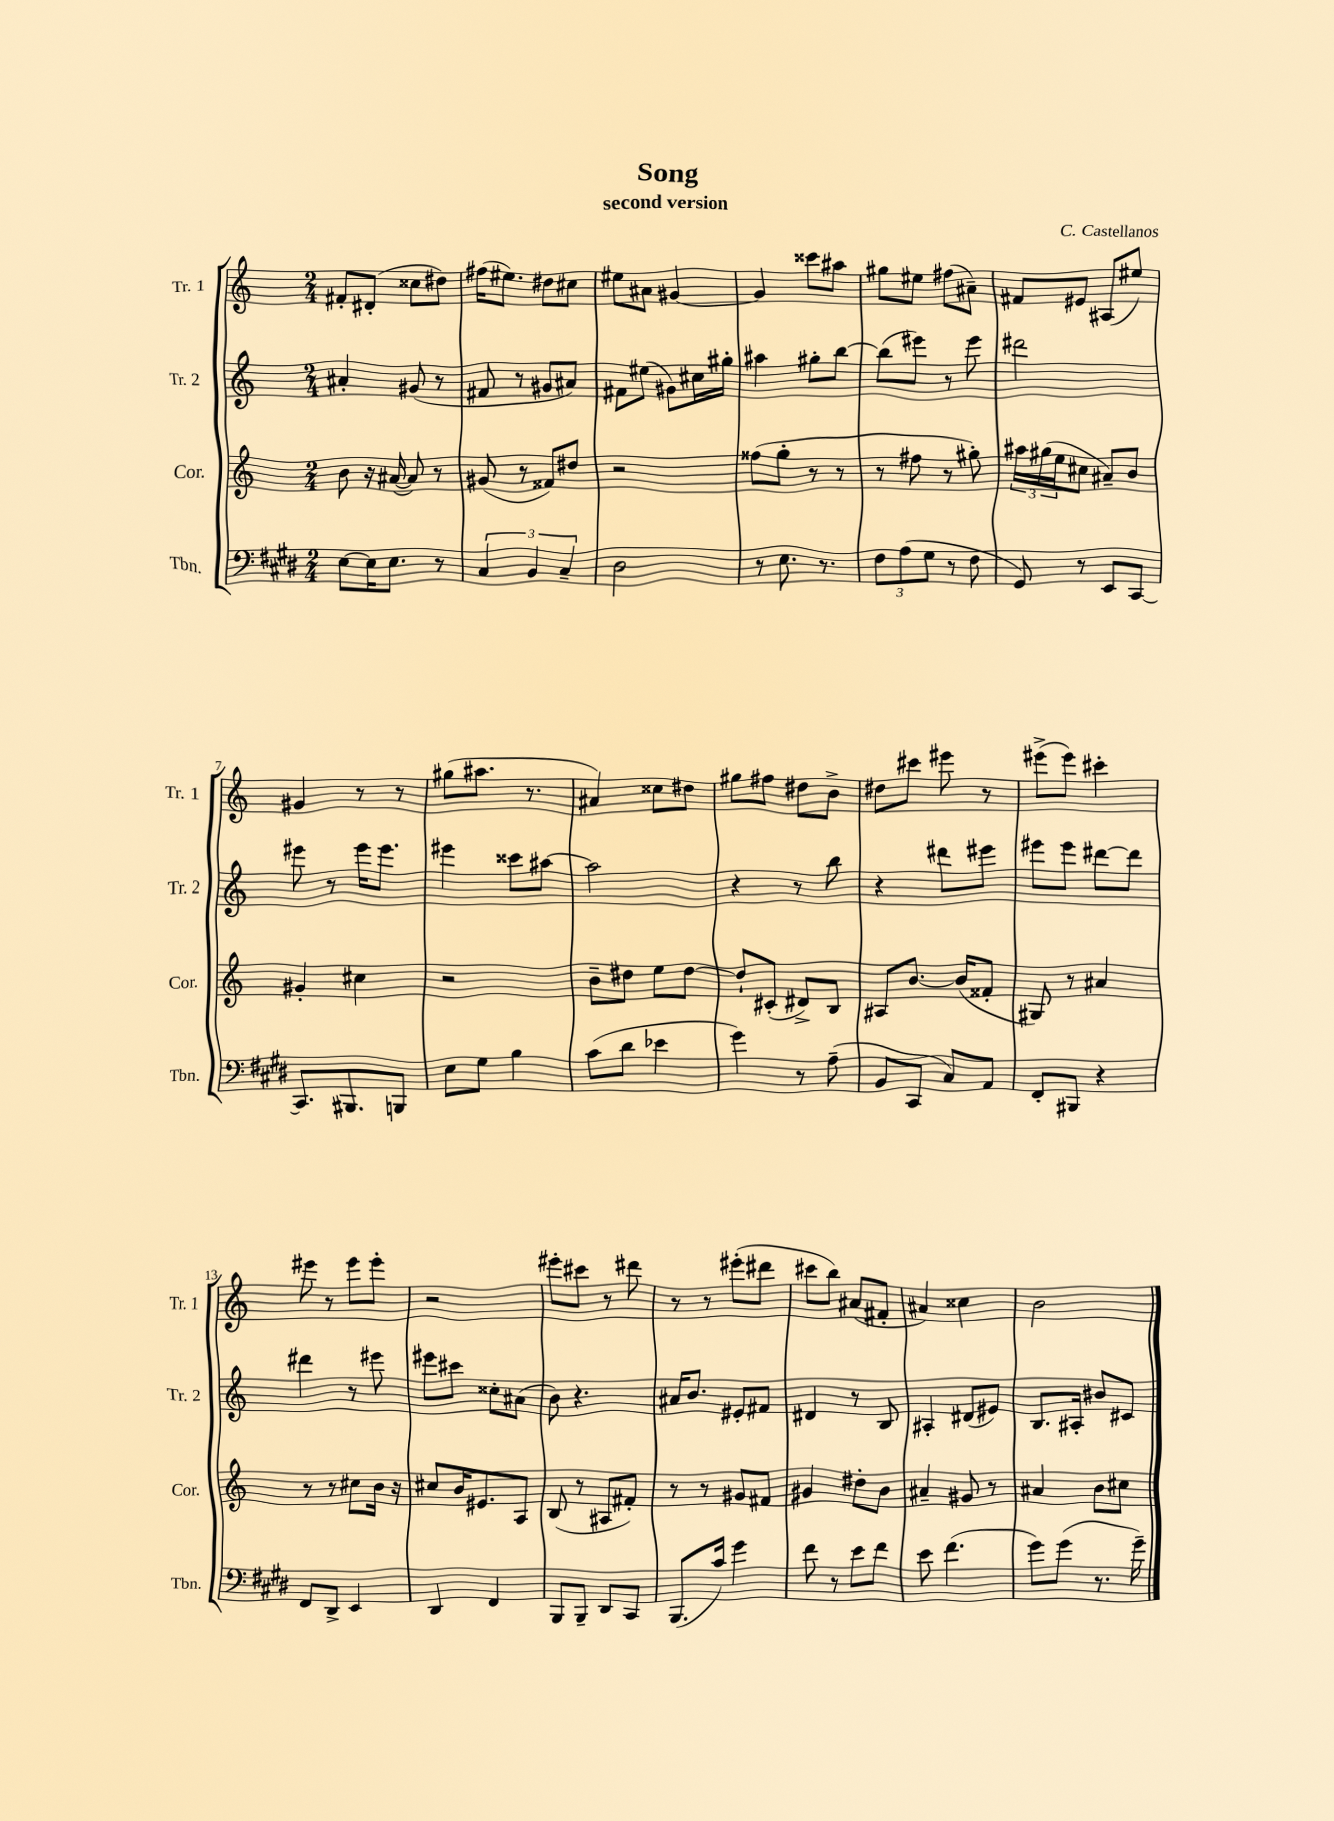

**kern	**kern	**kern	**kern
*staff4	*staff3	*staff2	*staff1
*clefF4	*clefG2	*clefG2	*clefG2
*k[f#c#g#d#]	*k[]	*k[]	*k[]
*M2/4	*M2/4	*M2/4	*M2/4
[8E	8b	4a#'	8f#'
16E]	16r	.	(8d#'
8.E	([16a#	.	.
.	8a#])	(8g#	8cc##
8r	8r	8r	8dd#)
=	=	=	=
6C#	(8g#	8f#	(16ff#
.	.	.	8.ee#)
.	8r	8r	.
6BB	.	.	.
.	8f##)	8g#	8dd#
6C#~	.	.	.
.	8dd#	8a#)	8cc#
=	=	=	=
2D#	2r	8f#	8ee#
.	.	(8ee#	8a#
.	.	8g#)	[4g#
.	.	16cc#	.
.	.	16gg#'	.
=	=	=	=
8r	(8ff##	4aa#	4g#]
8.E	8gg'	.	.
.	8r	8gg#'	8ccc##
8.r	.	.	.
.	8r	[8bb	8aa#
=	=	=	=
12F#	8r	(8bb]	8gg#
(12A	.	.	.
.	8ff#	8eee#)	8ee#
12G#	.	.	.
8r	8r	8r	(8ff#
8F#	8gg#')	8eee#	8a#~)
=	=	=	=
8GG#)	24aa#	2ddd#	8f#
.	(24gg#	.	.
.	24ee	.	.
8r	8cc#	.	8e#
8EE	8a#~)	.	(8A#
[8CC#	8b	.	8ee#)
=	=	=	=
8.CC#]	4g#'	8eee#	4g#
.	.	8r	.
8.BBB#	.	.	.
.	4cc#	16eee#	8r
.	.	8.eee#	.
8BBB	.	.	8r
=	=	=	=
8E	2r	4eee#	(8gg#
8G#	.	.	8.aa#
4B	.	8ccc##	.
.	.	.	8.r
.	.	[8aa#	.
=	=	=	=
(8c#	8b~	2aa#]	4a#)
8d#	8dd#	.	.
4e-	8ee	.	8cc##
.	[8dd#	.	8dd#
=	=	=	=
4g#)	8dd#`]	4r	8gg#
.	(8c#'	.	8ff#
8r	8d#^)	8r	8dd#
(8A~	8B	8bb	8b^
=	=	=	=
8BB	8A#	4r	8dd#
8CC#	[8.b	.	8ccc#
8C#)	.	8ddd#	8eee#
.	(16b]	.	.
8AA	8f##'	8eee#	8r
=	=	=	=
8FF#'	8G#)	8eee#	(8eee#^
8BBB#	8r	8eee#	8eee#)
4r	4a#	[8ddd#	4ccc#'
.	.	8ddd#]	.
=	=	=	=
8FF#	8r	4ddd#	8eee#
8DD#^	8r	.	8r
4EE	8cc#	8r	8eee#
.	16b	8eee#	8eee#'
.	16r	.	.
=	=	=	=
4DD#	8cc#	8eee#	2r
.	16b	8ccc#	.
.	8.e#	.	.
4FF#	.	8cc##'	.
.	8A	(8a#	.
=	=	=	=
8BBB	(8B	8b)	8eee#'
8BBB~	8r	4.r	8ccc#
8DD#	8A#	.	8r
8CC#	8f#')	.	8ddd#
=	=	=	=
(8.BBB	8r	16a#	8r
.	.	8.b	.
.	8r	.	8r
16c#)	.	.	.
4g#	8g#	8e#'	(8eee#'
.	8f#	8f#	8ddd#
=	=	=	=
8f#	4g#	4d#	8ccc#
8r	.	.	8bb)
8e	8dd#'	8r	(8a#
8f#	8b	8B	8f#'
=	=	=	=
8e	4a#~	4A#'	4a#)
(4.f#	.	.	.
.	8g#	(8d#	4cc##
.	8r	8e#)	.
=	=	=	=
8g#)	4a#	8.B	2b
(8g#	.	.	.
.	.	16A#'	.
8.r	8b	8b#	.
.	8cc#	8c#	.
16g#~)	.	.	.
==	==	==	==
*-	*-	*-	*-
